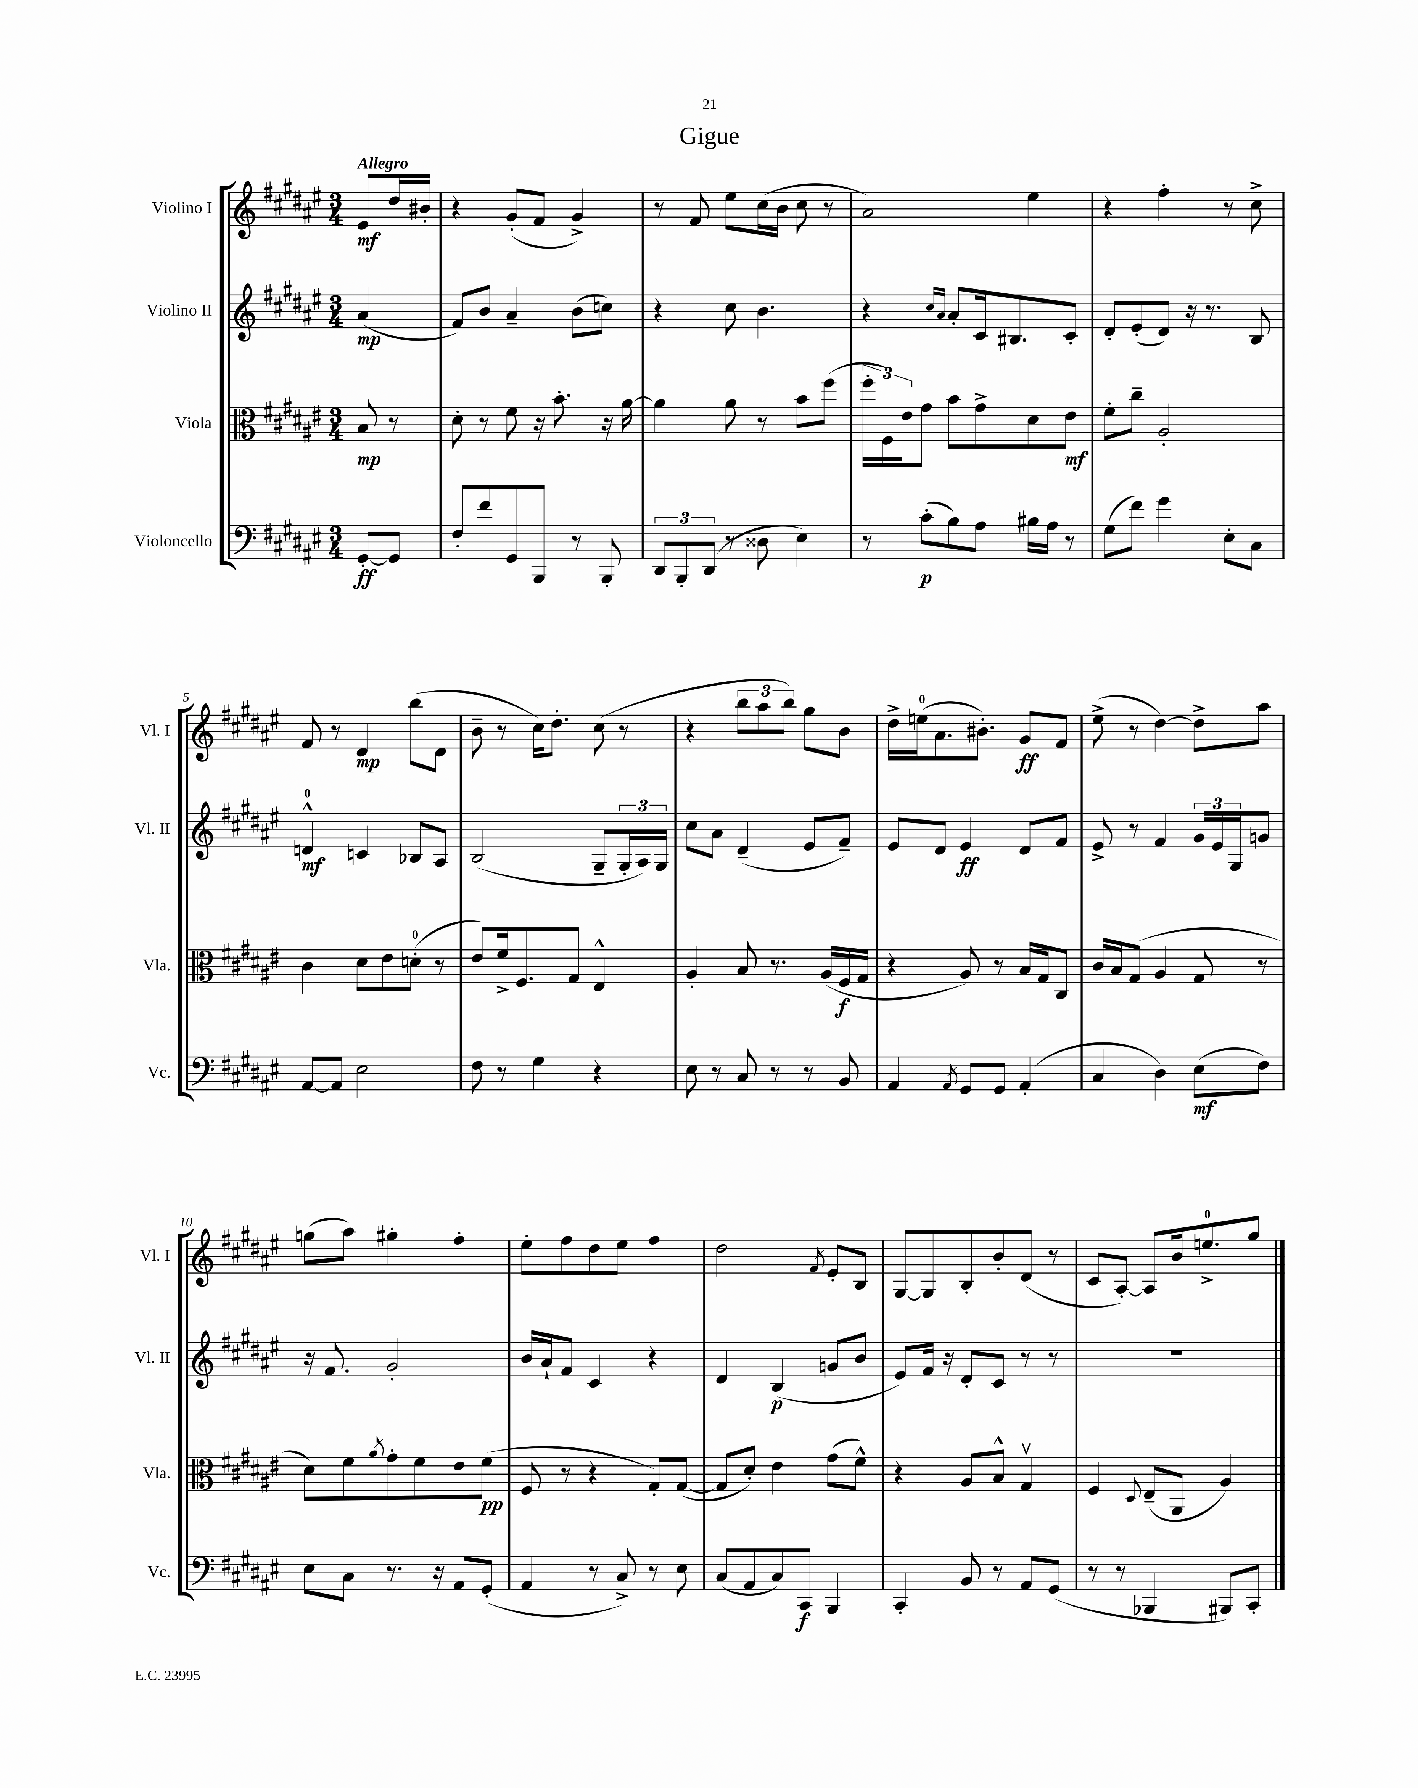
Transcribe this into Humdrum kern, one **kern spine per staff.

**kern	**kern	**kern	**kern
*staff4	*staff3	*staff2	*staff1
*clefF4	*clefC3	*clefG2	*clefG2
*k[f#c#g#d#a#e#]	*k[f#c#g#d#a#e#]	*k[f#c#g#d#a#e#]	*k[f#c#g#d#a#e#]
*M3/4	*M3/4	*M3/4	*M3/4
[8GG#'	8B	(4a#	8e#
8GG#]	8r	.	16dd#
.	.	.	16b#'
=	=	=	=
8F#'	8d#'	8f#)	4r
8f#	8r	8b	.
8GG#	8f#	4a#~	(8g#'
8BBB	16r	.	8f#
.	8.b'	.	.
8r	.	(8b	4g#^)
8BBB'	16r	8cc)	.
.	[16a#	.	.
=	=	=	=
12DD#	4a#]	4r	8r
12BBB'	.	.	.
.	.	.	8f#
(12DD#	.	.	.
8r	8a#	8cc#	8ee#
8D##	8r	4.b	(16cc#
.	.	.	16b
4E#)	8b	.	8cc#
.	(8ff#	.	8r
=	=	=	=
8r	24ff#'	4r	2a#)
.	24F#)	.	.
.	24e#	.	.
(8c#'	8g#	.	.
.	.	16qqcc#	.
.	.	16qqa#	.
8B)	8b	8a#'	.
8A#	8g#^	16c#	.
.	.	8.B#	.
16B#	8d#	.	4ee#
16A#	.	.	.
8r	8e#	8c#'	.
=	=	=	=
(8G#	8f#'	8d#'	4r
8f#)	8cc#~	(8e#'	.
4g#	2A#'	8d#)	4ff#'
.	.	16r	.
.	.	8.r	.
8E#'	.	.	8r
8C#	.	8B	8cc#^
=	=	=	=
[8AA#	4c#	4d^^	8f#
8AA#]	.	.	8r
2E#	8d#	4c	4d#
.	8e#	.	.
.	(8d'	8B-	(8bb
.	8r	8A#	8d#
=	=	=	=
8F#	8e#)	(2B	8b~
8r	16f#^	.	8r
.	8.F#	.	.
4G#	.	.	16cc#)
.	.	.	8.dd#'
.	8G#	.	.
4r	4E#^^	8G#~	(8cc#
.	.	24G#'	8r
.	.	24A#)	.
.	.	24G#	.
=	=	=	=
8E#	4A#'	8cc#	4r
8r	.	8a#	.
8C#	8B	(4d#~	12bb
.	.	.	12aa#
8r	8.r	.	.
.	.	.	12bb)
8r	.	8e#	8gg#
.	(16A#	.	.
8BB	16F#	8f#~)	8b
.	16G#	.	.
=	=	=	=
4AA#	4r	8e#	16dd#^
.	.	.	(16ee
.	.	8d#	8.a#
8qAA#	.	.	.
8GG#	8A#)	4e#	.
.	.	.	8.b#')
8GG#	8r	.	.
(4AA#'	16B	8d#	8g#
.	16G#	.	.
.	8C#	8f#	8f#
=	=	=	=
4C#	16c#	8e#^	(8ee#^
.	16B	.	.
.	(8G#	8r	8r
4D#)	4A#	4f#	[4dd#)
(8E#	8G#	24g#	8dd#^]
.	.	24e#	.
.	.	24G#	.
8F#)	8r	8g	8aa#
=	=	=	=
8E#	8d#)	16r	(8gg
.	.	8.f#	.
8C#	8f#	.	8aa#)
.	8qa#	.	.
8.r	8g#'	2g#'	4gg#'
.	8f#	.	.
16r	.	.	.
8AA#	8e#	.	4ff#'
(8GG#'	(8f#	.	.
=	=	=	=
4AA#	8F#	16b	8ee#'
.	.	16a#`	.
.	8r	8f#	8ff#
8r	4r	4c#	8dd#
8C#^)	.	.	8ee#
8r	8G#')	4r	4ff#
8E#	([8G#	.	.
=	=	=	=
(8C#	8G#]	4d#	2dd#
8AA#	8d#')	.	.
8C#)	4e#	(4B	.
8CC#	.	.	.
.	.	.	8qf#
4BBB	(8g#	8g	8e#'
.	8f#^^)	8b	8B
=	=	=	=
4CC#'	4r	8e#)	[8G#
.	.	16f#	8G#]
.	.	16r	.
8BB	8A#	8d#'	8B'
8r	8B^^	8c#	8b'
8AA#	4G#v	8r	(8d#
(8GG#	.	8r	8r
=	=	=	=
8r	4F#	2.r	8c#
8r	.	.	[8A#')
.	8qqD#	.	.
4BBB-	(8E#~	.	8A#]
.	8AA#	.	16b
.	.	.	8.ee^
8BBB#)	4A#)	.	.
8CC#'	.	.	8gg#
==	==	==	==
*-	*-	*-	*-
